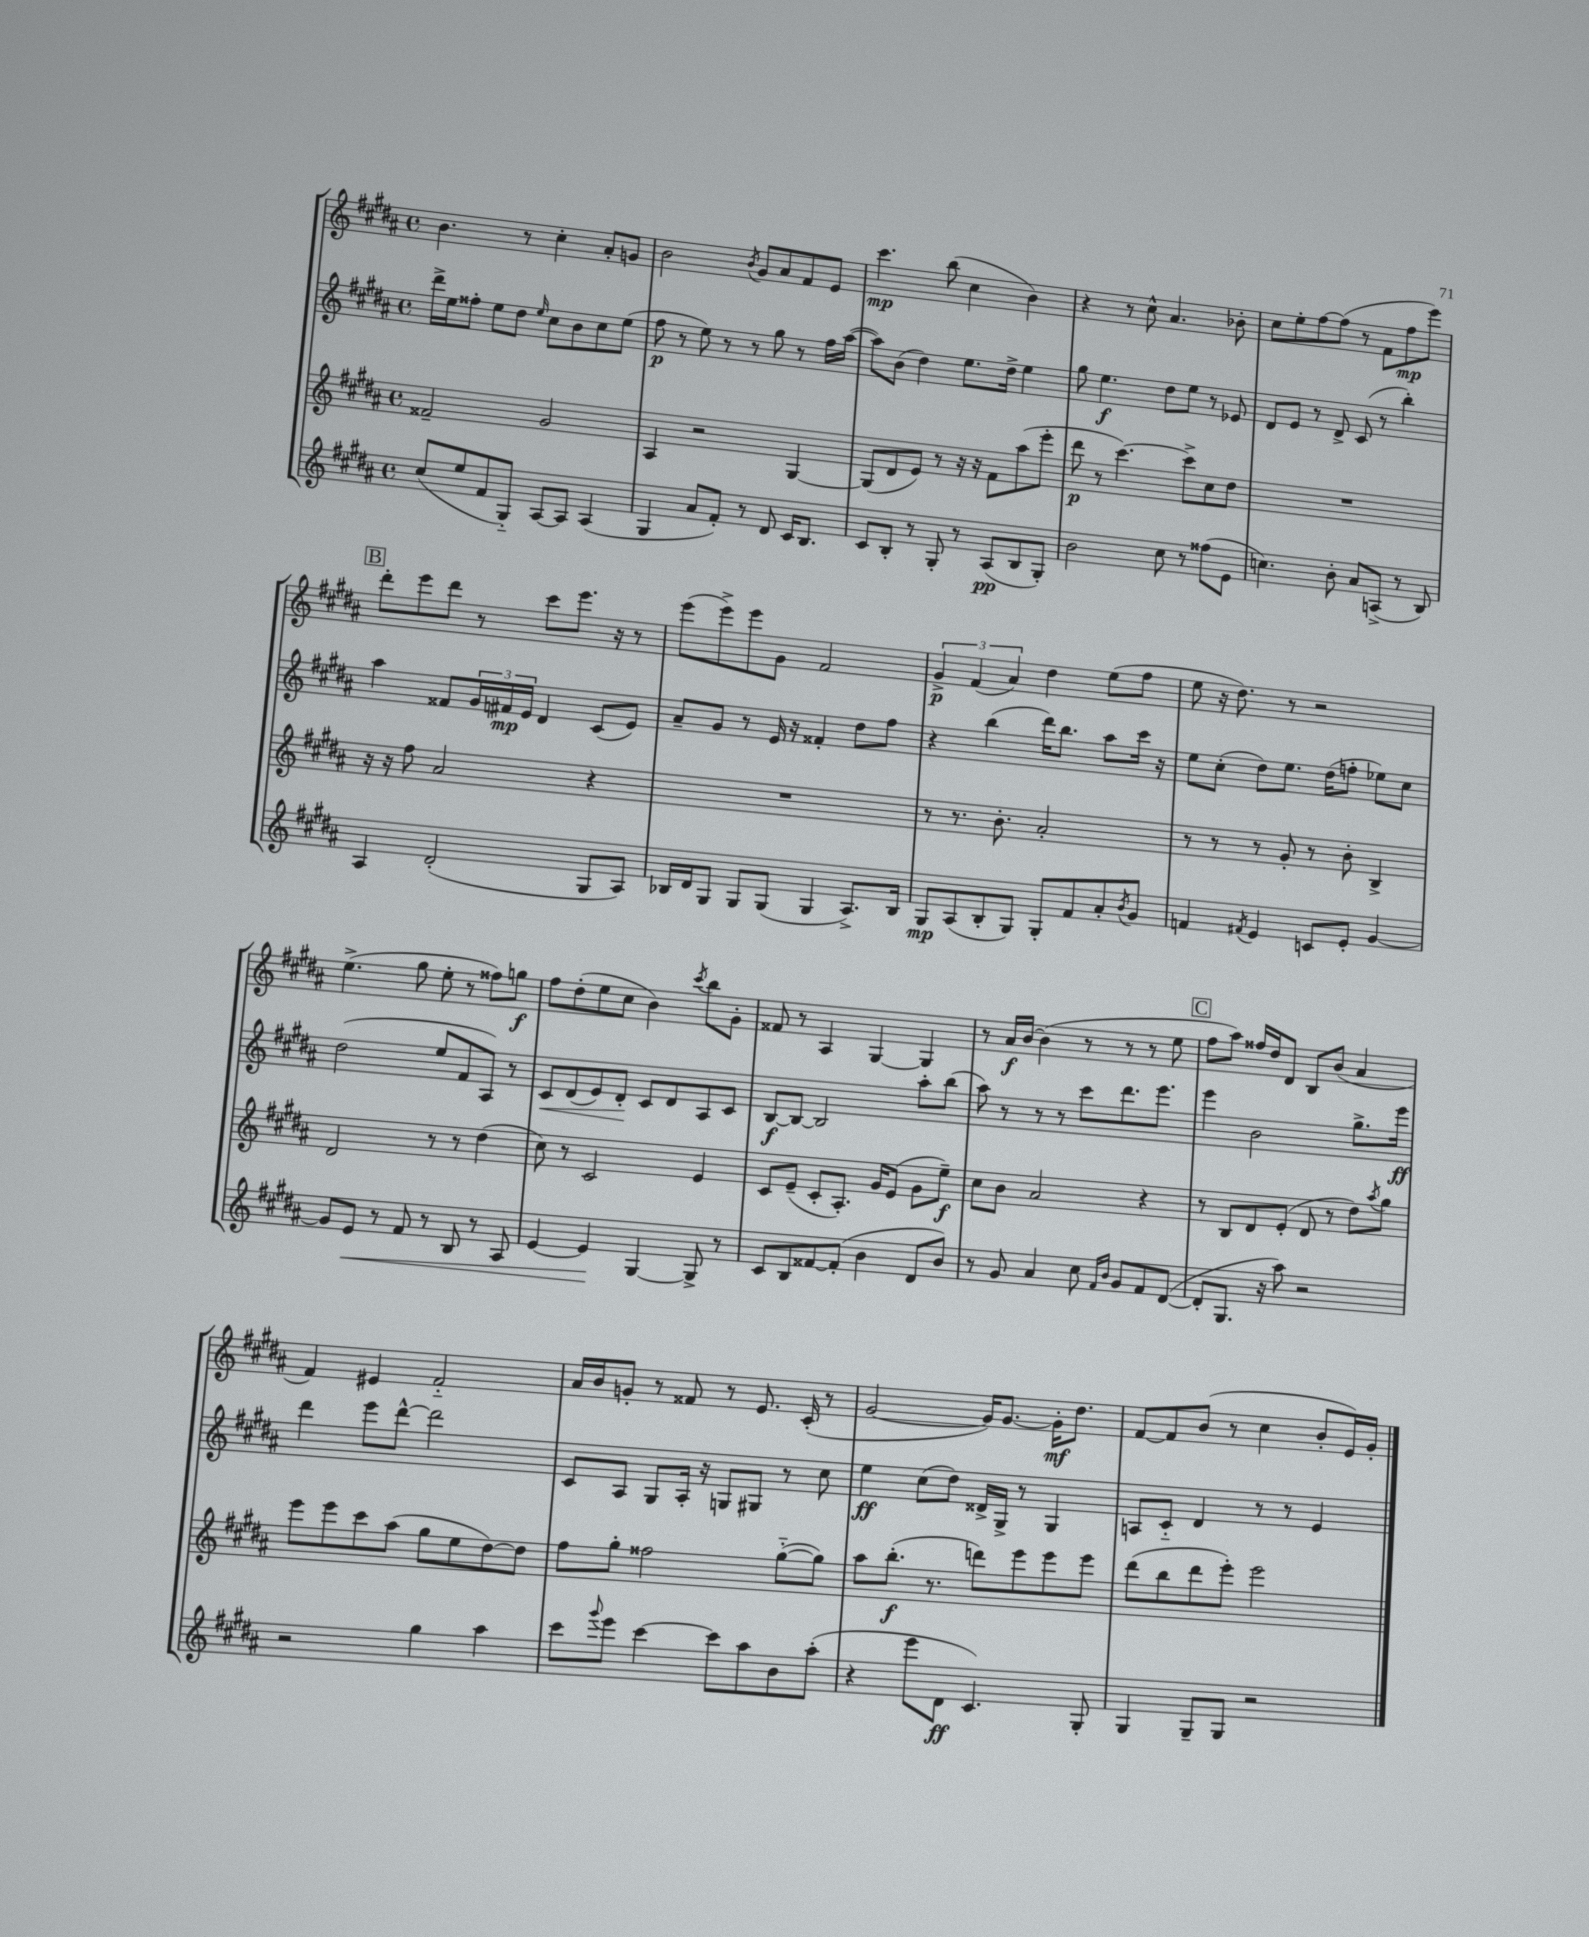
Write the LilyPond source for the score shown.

<<
\new StaffGroup <<
\new Staff = "s0" {
    \clef treble \key b \major \defaultTimeSignature \time 4/4
    b'4. r8 cis''4-. ais'8-. g'8 |
    b'2 \acciaccatura { b'8 } gis'8 ais'8 fis'8 e'8 |
    cis'''4.\mp b''8( cis''4 b'4) |
    r4 r8 cis''8-^ ais'4. bes'8-. |
    cis''8 e''8-. fis''8~ fis''8( r8 fis'8 fis''8\mp e'''8) |
    \mark \markup { \box "B" } dis'''8-. e'''8 dis'''8 r8 cis'''8 e'''8. r16 r8 |
    e'''8( e'''8->) e'''8 gis'8 fis'2 |
    \tuplet 3/2 { gis'4->\p fis'4( ais'4) } dis''4 e''8( fis''8 |
    e''8 r16 dis''8.) r8 r2 |
    e''4.->( gis''8 e''8-. r8 fisis''8) g''8\f |
    fis''8 dis''8-.( e''8 cis''8 b'4) \acciaccatura { cis'''8 } b''8 gis'8-. |
    fisis'8 r8 ais4 gis4~ gis4 |
    r8 ais'16\f b'16~ b'4( r8 r8 r8 e''8 |
    \mark \markup { \box "C" } fis''8 ais''8) fisis''16 dis''16 dis'8 b8 b'8( ais'4 |
    fis'4) eis'4 fis'2-_ |
    ais'16 b'16 g'8-. r8 fisis'8 r8 e'8. cis'16-.( r8 |
    gis'2~ gis'16) gis'8.~ gis'16-.\mf dis''8. |
    fis'8~ fis'8 b'8( r8 cis''4 b'8-. e'16) gis'16-. \bar "|." |
}
\new Staff = "s1" {
    \clef treble \key b \major \defaultTimeSignature \time 4/4
    dis'''16-> e''16 fisis''8-. e''8 dis''8 \grace { e''16 } cis''8 b'8 cis''8 e''8( |
    fis''8\p r8 e''8) r8 r8 gis''8 r8 fis''16 ais''16~( |
    ais''8) b'8( dis''4) e''8. dis''16-> e''4 |
    gis''8 e''4.\f dis''8 e''8 r8 ees'8 |
    dis'8 e'8 r8 dis'8-> cis'8( r8 b''4-.) |
    \mark \markup { \box "B" } ais''4 fisis'8 \tuplet 3/2 { gis'16 fis'16\mp e'16 } dis'4 cis'8( e'8) |
    ais'8-- gis'8 r8 e'16 r16 fisis'4-. dis''8 fis''8 |
    r4 b''4( dis'''16) b''8. ais''8 cis'''16 r16 |
    e''8 cis''8-.( dis''8) e''8. dis''16( f''8-. ees''8) cis''8 |
    dis''2( e''8 fis'8 ais8) r8 |
    cis'8\< dis'8( e'8) dis'8-.\! cis'8 dis'8 ais8 cis'8 |
    b8~\f b8~ b2 ais''8-. b''8( |
    ais''8) r8 r8 r8 cis'''8 dis'''8. e'''8. |
    \mark \markup { \box "C" } e'''4 b'2 gis''8.-> e'''16\ff |
    dis'''4 e'''8 dis'''8~-^ dis'''2 |
    cis'8 ais8 gis8 ais16-. r16 g8 gis8 r8 cis''8 |
    e''4\ff cis''8( dis''8) disis'16-> gis16-> r8 gis4 |
    a8 cis'8-_ dis'4 r8 r8 e'4 \bar "|." |
}
\new Staff = "s2" {
    \clef treble \key b \major \defaultTimeSignature \time 4/4
    fisis'2-- gis'2 |
    ais4 r2 gis4~ |
    gis8( dis'8 e'8) r8 r16 r16 fis'8 ais''8( e'''8-. |
    dis'''8\p r8 cis'''4.~) cis'''8-> cis''8 dis''8 |
    R1 |
    \mark \markup { \box "B" } r16 r16 fis''8 ais'2 r4 |
    R1 |
    r8 r8. b'8.-. ais'2-. |
    r8 r8 r8 gis'8-. r8 b'8-. b4-> |
    dis'2 r8 r8 dis''4( |
    cis''8) r8 cis'2 e'4 |
    cis'8 e'8--( cis'8-. ais8.-.) gis'16 e'8( gis'8 e''8--\f) |
    cis''8 b'8 ais'2 r4 |
    \mark \markup { \box "C" } r8 b8 dis'8 e'8-.( dis'8 r8 dis''8) \acciaccatura { ais''8 } gis''8 |
    e'''8 e'''8 cis'''8 ais''8( gis''8 e''8 dis''8~) dis''8 |
    fis''8 gis''8-. fisis''2 gis''8~-_( gis''8) |
    ais''8 b''8.-.\f( r8. d'''8) e'''8 e'''8 e'''8 |
    dis'''8( b''8 dis'''8 e'''8-.) e'''2 \bar "|." |
}
\new Staff = "s3" {
    \clef treble \key b \major \defaultTimeSignature \time 4/4
    cis''8( e''8 fis'8 gis8-_) ais8~ ais8 ais4( |
    gis4 ais'8 fis'8-.) r8 dis'8 cis'16 b8. |
    cis'8 b8-. r8 gis8-. r8 ais8\pp( b8 gis8-.) |
    b'2 cis''8 r8 fisis''8( e'8 |
    c''4.) b'8-. ais'8 a8->( r8 b8) |
    \mark \markup { \box "B" } ais4 dis'2-.( gis8 ais8) |
    bes16 dis'16 gis8 gis8 gis8( gis4 ais8.->) bes16 |
    gis8\mp ais8( b8-. gis8) gis8-. fis'8 ais'8-. \acciaccatura { b'8 } gis'8 |
    f'4 \acciaccatura { fis'8 } e'4 c'8 e'8-. gis'4~ |
    gis'8 e'8\< r8 fis'8 r8 b8 r8 ais8 |
    e'4~ e'4\! gis4~ gis8-> r8 |
    cis'8 b8 fisis'8~ fisis'8-.( b'4 dis'8 b'8) |
    r8 gis'8 ais'4 cis''8 \grace { fis'16 b'16 } gis'8 fis'8 dis'8~( |
    \mark \markup { \box "C" } dis'8-. gis8. r16 ais''8) r2 |
    r2 gis''4 ais''4 |
    cis'''8 \appoggiatura { gis'''8 } e'''8 cis'''4~ cis'''8 ais''8 b'8 ais''8-.( |
    r4 e'''8 dis'8\ff cis'4.) gis8-. |
    gis4 gis8-- gis8 r2 \bar "|." |
}
>>
>>
\layout { \context { \Score \remove "Bar_number_engraver" } }
